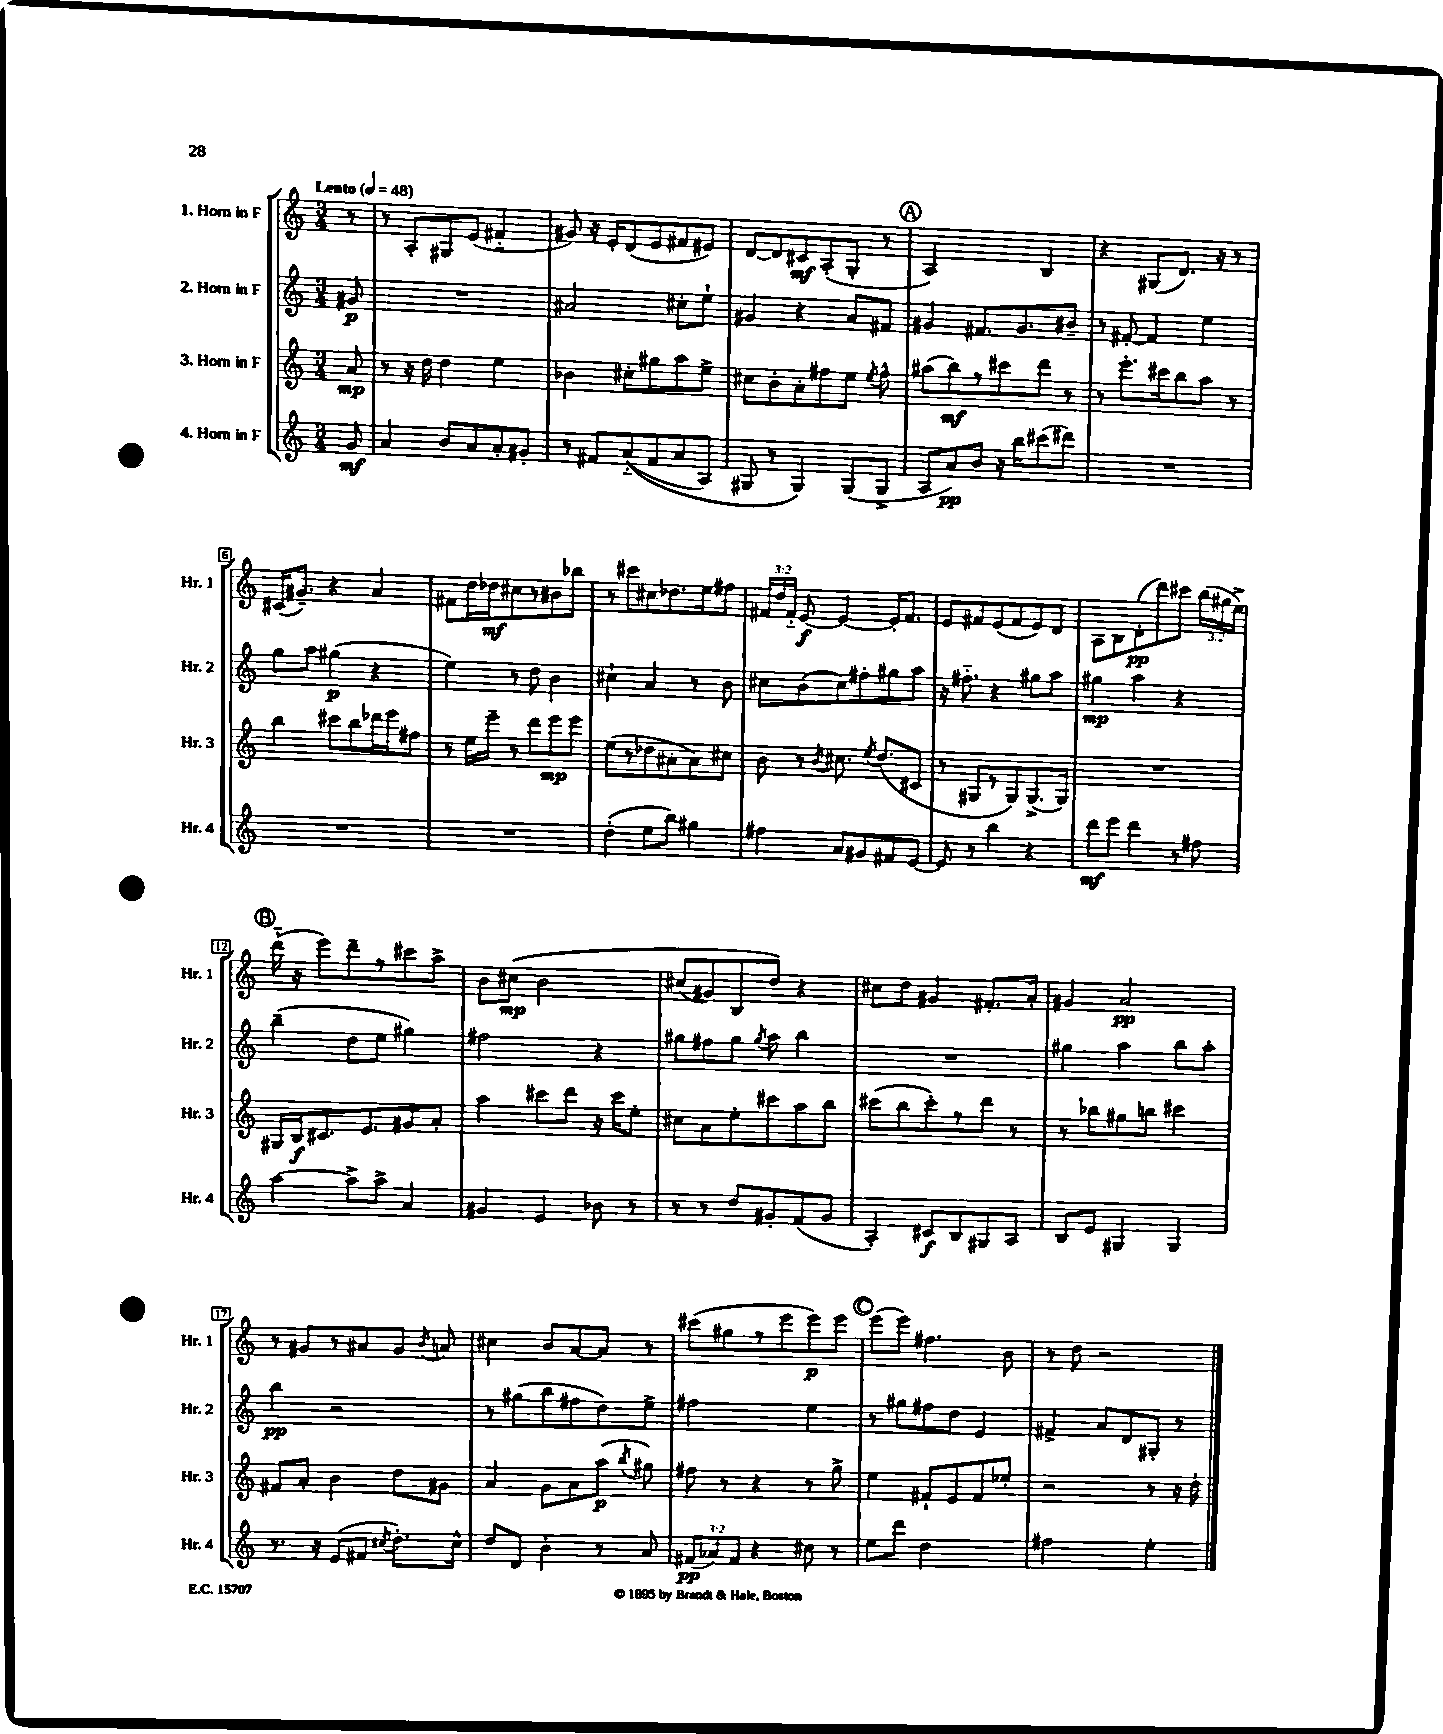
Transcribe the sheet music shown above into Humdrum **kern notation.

**kern	**kern	**kern	**kern
*staff4	*staff3	*staff2	*staff1
*clefG2	*clefG2	*clefG2	*clefG2
*k[]	*k[]	*k[]	*k[]
*M3/4	*M3/4	*M3/4	*M3/4
*MM48	*MM48	*MM48	*MM48
8g	8a	8g#	8r
=	=	=	=
4a	8r	2.r	8r
.	16r	.	8A'
.	16dd	.	.
8b	4dd	.	8G#
8a	.	.	(8e
8a'	4ee	.	4f#'~
8g#'	.	.	.
=	=	=	=
8r	4b-	2a#	8g#)
8f#	.	.	16r
.	.	.	16e'
&((8a'~	8cc#'	.	(8d
8f#	8gg#	.	8e
8a	8aa	8cc#'	8f#
8A)	8ee^	8ee`	8e#)
=	=	=	=
8G#	8cc#	4g#	[8d
8r	8b'	.	8d]
4G#&)	8a'	4r	8c#
.	8ff#	.	(8A'
(8G#	8ee	8a	8G'
.	8qee	.	.
8G#^	8ff#^^	8f#	8r
=	=	=	=
8A	(8aa#	4g#	2A)
8a)	8bb)	.	.
8b	8r	8.f#	.
16r	8ccc#	.	.
16bb	.	8.g#	.
(8ccc#	8ddd	.	4B
8ddd#)	8r	8b#~	.
=	=	=	=
2.r	8r	8r	4r
.	8.eee'	[8f#'	.
.	.	4f#]	(8G#
.	16ccc#	.	.
.	8bb	.	8.d)
.	8aa	4ee	.
.	.	.	16r
.	8r	.	8r
=	=	=	=
2.r	4bb	8gg	(16c#
.	.	.	8.g#~)
.	.	8aa	.
.	8ccc#	(4gg#	4r
.	8bb	.	.
.	16ddd-	4r	4a
.	16eee	.	.
.	8ff#	.	.
=	=	=	=
2.r	8r	4ee)	8f#
.	16ee	.	16dd
.	16eee~	.	16dd-
.	8r	8r	8cc#
.	8ddd	8dd	8r
.	8eee	4b	8b#
.	8eee	.	8bb-
=	=	=	=
(4dd'	(8ee	4cc#`	8r
.	8r	.	8ccc#
8ee	8dd-	4a	8cc#
8bb)	8a#'	.	8.dd-
4gg#	8a#)	8r	.
.	.	.	16ee
.	8cc#	8b	8ff#
=	=	=	=
4ff#	8b	8cc#	24f#
.	.	.	24dd
.	.	.	24f#'~
.	8r	(8b	[8e
.	8qb	.	.
8a	8.cc#	8cc#)	4e_
8g#	.	8ff#'	.
.	8qee	.	.
.	(8.dd	.	.
8f#	.	8gg#	16e']
.	.	.	8.f#
[8e	8c#	8aa	.
=	=	=	=
8e]	8r	16r	8e
.	.	8.ff#'~	.
8r	8G#	.	8f#
4bb	8r	4r	(8e
.	8G#)	.	8f#
4r	(8.G#^	8gg#	8e)
.	.	8aa	8d
.	16G#)	.	.
=	=	=	=
8ddd	2.r	4gg#	8A
8eee	.	.	8B
4ddd	.	4aa	(8d'
.	.	.	8ddd)
8r	.	4r	8ccc#
8ff#	.	.	(24bb
.	.	.	24gg#
.	.	.	24ee^)
=	=	=	=
[4aa	16G#	(4bb~	(16ddd'~
.	16B	.	16r
.	8.c#	.	8eee)
8aa^]	.	8dd	8ddd~
.	8.e	.	.
8aa^	.	8ee	8r
4a	8g#	4gg#)	8ccc#
.	8a'	.	8aa^
=	=	=	=
4g#	4aa	2ff#	8b
.	.	.	&(8cc#
4e	8ccc#	.	2b
.	8ddd	.	.
8b-	16r	4r	.
.	16ccc#	.	.
8r	8ee'	.	.
=	=	=	=
8r	8cc#	8gg#	(8cc#
8r	8a	8ff#	8g#)
8dd	8ee'	8gg#	8B
.	.	8qgg#	.
8g#'	8ccc#	8aa	8dd&)
(8f	8aa	4bb	4r
8g#	8bb	.	.
=	=	=	=
4A')	(8ccc#	2.r	8cc#
.	8bb	.	8dd
8c#	8ccc#')	.	4g#
8B	8r	.	.
8G#	8ddd	.	8.f#'
8A	8r	.	.
.	.	.	16a'
=	=	=	=
8B	8r	4gg#	4g#
8e	8bb-	.	.
4G#	8gg#	4aa	2a
.	8bb	.	.
4G#	4ccc#	8bb	.
.	.	8aa'	.
=	=	=	=
8.r	8f#	4bb	8r
.	8a'	.	8g#
16r	.	.	.
(8e	4b	2r	8r
8f#	.	.	8a#
8qcc#	.	.	.
8.dd')	8dd	.	8g#
.	.	.	8qb
.	8g#	.	8a
16cc#^^	.	.	.
=	=	=	=
8dd	4a	8r	4cc#
8d	.	(8gg#	.
4b'	8g	8bb	8b
.	8a	8ff#	[8a
8r	(8aa	8dd)	8a]
.	8qbb	.	.
8a	8gg#)	8ee^	8r
=	=	=	=
(12f#	8ff#	2ff#	(8ccc#
12a-)	.	.	.
.	8r	.	8gg#
12f#	.	.	.
4r	4r	.	8r
.	.	.	8eee
8cc#	8r	4ee	8eee)
8r	8gg^	.	8eee
=	=	=	=
8ee	4ee	8r	(8eee
8ddd	.	8gg#	8eee)
2dd	8f#`	8ff#	4.ff#
.	8e	8dd	.
.	8f#	4e	.
.	8ee-'	.	8b
=	=	=	=
2ff#	2r	4f#^	8r
.	.	.	8dd
.	.	8a	2r
.	.	8d	.
4ee'	8r	8G#'	.
.	16r	8r	.
.	16dd'	.	.
==	==	==	==
*-	*-	*-	*-
